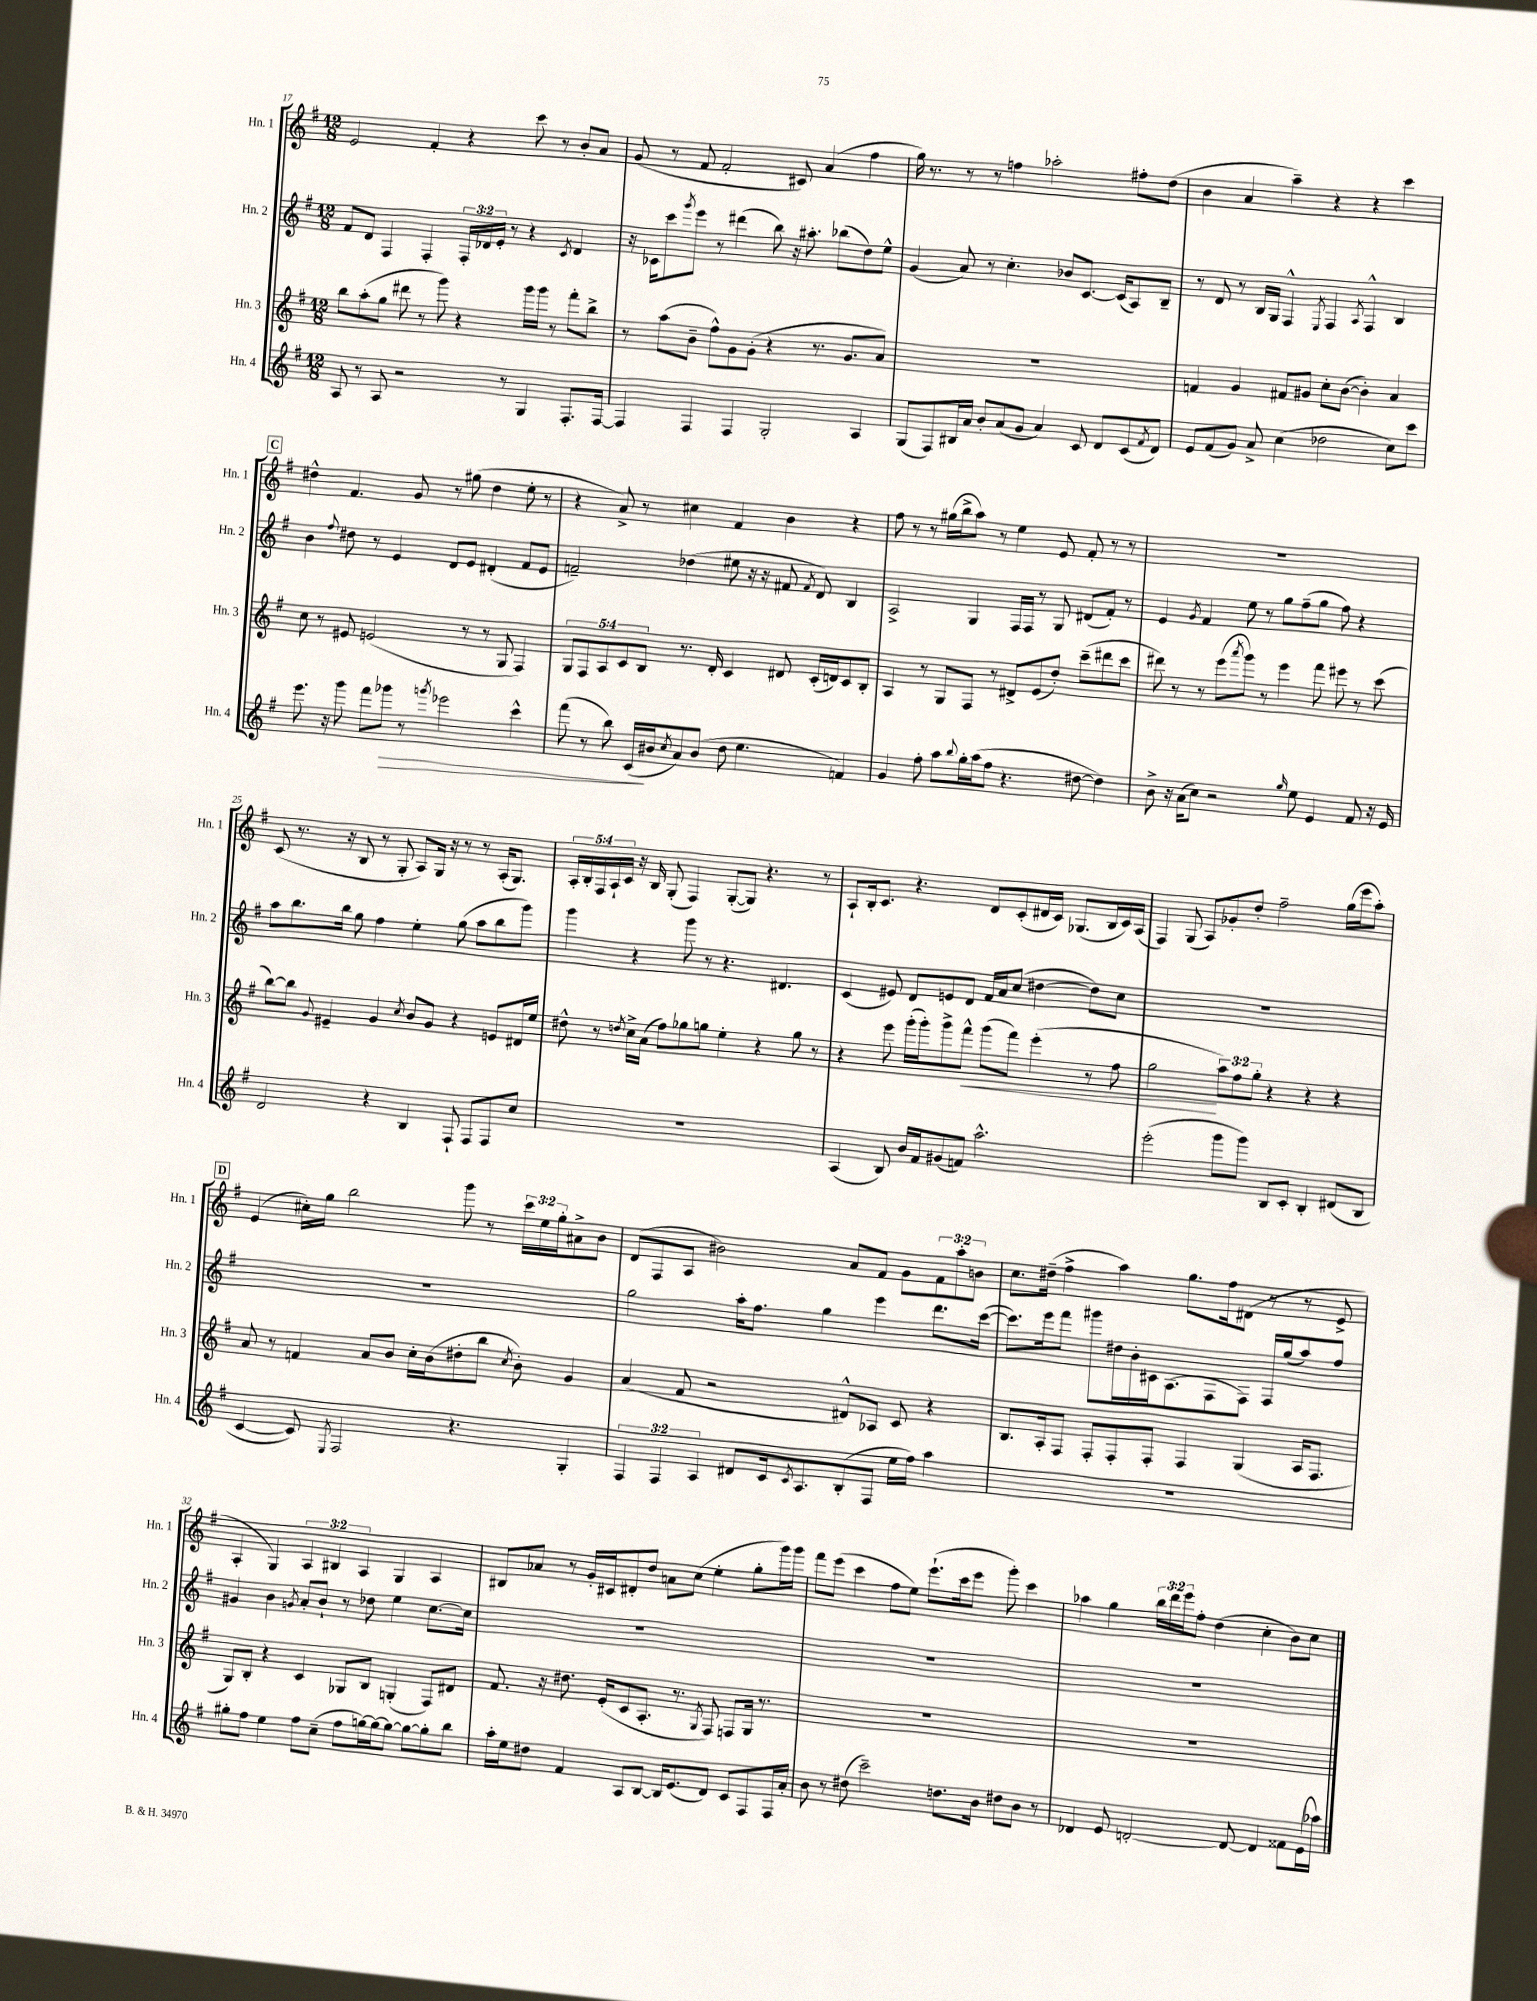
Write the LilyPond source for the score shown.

<<
\new StaffGroup <<
\new Staff = "s0" \with { instrumentName = "Hn. 1" shortInstrumentName = "Hn. 1" } {
    \clef treble \key g \major \numericTimeSignature \time 12/8 \override Staff.TupletNumber.text = #tuplet-number::calc-fraction-text
    e'2 fis'4-. r4 c'''8 r8 b'8-. a'8 |
    g'8( r8 fis'8 fis'2-. cis'8) a'4( fis''4 |
    g''16) r8. r8 r8 f''4 aes''2-. fis''8-. d''8( |
    b'4 a'4 a''4--) r4 r4 c'''4 |
    \mark \markup { \box "C" } dis''4-^ fis'4. g'8 r8 gis''8( dis''4 e''8-. r8 |
    r4 a'8->) r8 cis''4 fis'4 b'4 r4 |
    fis''8 r8 r8 gis''16( b''16-> a''8) r8 e''4 e'8 fis'8-. r8 r8 |
    R1. |
    c'8( r8. r16 b8 r8 g8-. a8) g16 r16 r8 r8 a16-.( g8.) |
    \tuplet 5/4 { a16-. b16-. fis16 a16-! c'16 } r16 b16 g8-.( fis4) g8~-.( g8) r4. r8 |
    a8-! b16-. c'8. r4. d'8 c'8-.( dis'16 c'16) ges8.( b16 c'16) a16( |
    fis4) g8( a8) ges'8-. d''8-. fis''2-- g''16( e'''16 a''8-.) |
    \mark \markup { \box "D" } e'4( cis''16-.) g''16 b''2 g'''8 r8 \tuplet 3/2 { c'''16 e''16 g''16-. } ais'8-> b'8 |
    d'8( fis8 a8 bis'2) a'8 fis'8 g'8 \tuplet 3/2 { fis'8 a''8-. b'8 } |
    c''8. dis''16--( fis''4-> a''4) g''8. fis''16 dis'8( r8 r8 e'8-> |
    a4-. g4) \tuplet 3/2 { a4 bis4 a4 } g4 a4 |
    bis8 aes'8 r8 g'16-. cis'16 dis'8-. d''8 a'8 c''8( e''4-. g''8-. g'''16) g'''16 |
    fis'''8 e'''8( c'''4 fis''8 e''8) e'''8.-!( c'''16 e'''8 g'''8-.) c'''4 |
    aes''4 g''4 \tuplet 3/2 { b''16 d'''16 e'''16 } fis''8-. d''4( c''4-. b'8) c''8 \bar "|." |
}
\new Staff = "s1" \with { instrumentName = "Hn. 2" shortInstrumentName = "Hn. 2" } {
    \clef treble \key g \major \numericTimeSignature \time 12/8 \override Staff.TupletNumber.text = #tuplet-number::calc-fraction-text
    fis'8 d'8 fis4 fis4-. \tuplet 3/2 { fis16-. des'16 e'16-. } r8 r4 \acciaccatura { c'8 } des'4 |
    r16 ces'16 c'''8 \acciaccatura { g'''8 } e'''8 r8 dis'''4( b''8) r16 ais''8.-. bes''8( d''8) e''8-^ |
    g'4( a'8) r8 c''4.-. bes'8 c'8.~ c'16( a8) b8-- |
    r8 d'8 r8 b16 g16 fis4-^ \acciaccatura { e8 } fis4 \acciaccatura { a8 } fis4-^ b4 |
    \mark \markup { \box "C" } b'4 \appoggiatura { fis''8 } dis''8 r8 e'4 d'8 e'8 dis'4-.( fis'8 e'8 |
    f'2--) des''4( eis''8 r16 r16 fis'8 \acciaccatura { fis'8 } d'8) b4 |
    a2-> g4 fis16 fis16 r8 g8 dis'8( fis'8-.) r8 |
    e'4 \acciaccatura { g'8 } fis'4 e''8 r8 g''8 fis''8--( g''8 fis''8) r4 |
    a''8 b''8. b''16 g''8 fis''4 e''4-. g''8( a''8 b''8 g'''8) |
    g'''4 r4 g'''8 r8 r4. dis'4. |
    c'4( eis'8) d'8 e'8 d'8 fis'16 a'16 c''8( dis''4~ dis''8) c''8 |
    R1. |
    \mark \markup { \box "D" } R1. |
    g''2 a''16-. fis''8. g''4 e'''4 d'''8. c'''16~( |
    c'''8.) e'''16 fis'''8 gis'''8 dis''16 b'16-. cis'16 a8.( fis8 fis8) fis16 g''16( a''8) fis''8 |
    gis'4 b'4 \acciaccatura { g'8 } a'8-. b'8-! r8 des''8 e''4 c''8.~ c''16 |
    R1. |
    R1. |
    R1. \bar "|." |
}
\new Staff = "s2" \with { instrumentName = "Hn. 3" shortInstrumentName = "Hn. 3" } {
    \clef treble \key g \major \numericTimeSignature \time 12/8 \override Staff.TupletNumber.text = #tuplet-number::calc-fraction-text
    b''8 a''8-.( g''8 dis'''8 r8 g'''8) r4 g'''16 g'''16 r8 fis'''8-. b''8-> |
    r8 a''8( b'8-- fis''8-^) g'8 g'8-.( r4 r8. g'8. a'8) |
    R1. |
    f'4 g'4 fis'8 gis'8 c''8-. b'8~( b'4-.) a'4 |
    \mark \markup { \box "C" } c''8 r8 eis'8 e'2( r8 r8 g8 fis4) |
    \tuplet 5/4 { g8 fis8 a8 c'8 b8 } r8. d'16-. c'4 dis'8 c'16-.( d'16) c'8 b8-. |
    a4 r8 g8 fis8 r8 dis'8-> e'8( d''8-.) c'''8--( dis'''8 c'''8 |
    dis'''8) r8 r8 e'''8( \acciaccatura { a'''8 } g'''8) r8 e'''4 fis'''8 eis'''8 r8 c'''8( |
    b''8~) b''8 \appoggiatura { g'8 } eis'4-- g'4 \acciaccatura { c''8 } b'8 g'8 r4 e'8 dis'16 e''16 |
    dis''8-^ r8 \acciaccatura { d''8 } c''16-> a'16( fis''8) ges''8 g''8 e''4-. r4 g''8 r8 |
    r4 e'''8 g'''16-.( g'''16-.) g'''8-> fis'''8-^\< g'''8( fis'''8) e'''4-.( r8 fis''8 |
    g''2\! \tuplet 3/2 { a''8) fis''8 g''8-. } r4 r4 r4 |
    \mark \markup { \box "D" } a'8 r8 f'4 a'8 b'8 c''16-. b'16( dis''8-. b''8 \acciaccatura { c''8 } b'8-.) g'4 |
    a'4( fis'8 r2 dis'8-^) aes8 c'8 r4 |
    b8. a16-. fis8 fis8-. fis8-. fis8-. fis4 g4( a16 fis8. |
    g8) b8-. r4 c'4 ges8 b8 g4-.( fis8) dis'8 |
    fis'8. r16 dis''8. e'16-.( c'8 a8.-. r8. \acciaccatura { g8 } fis8) f8 g16 r8. |
    R1. |
    R1. \bar "|." |
}
\new Staff = "s3" \with { instrumentName = "Hn. 4" shortInstrumentName = "Hn. 4" } {
    \clef treble \key g \major \numericTimeSignature \time 12/8 \override Staff.TupletNumber.text = #tuplet-number::calc-fraction-text
    a8 r8 a8 r2 r8 g4 fis8.-. fis16~ |
    fis4 fis4 fis4 g2-. a4 |
    g8( fis8) bis16 a'16 b'8-. a'8( g'8 a'4) c'8 d'8 c'8( \acciaccatura { fis'8 } d'8) |
    e'8 fis'8( g'8) a'8-> c''4( des''2 c''8) c'''8 |
    \mark \markup { \box "C" } e'''8. r16 g'''8 fis'''8 ges'''8\> r8 \acciaccatura { g'''8 } ees'''2 c'''4-^ |
    fis'''8( r8 b''8) c'16\!( bis'16 \acciaccatura { c''8 } a'8) bis'8( d''8 e''4. f'4) |
    g'4 fis''8-. a''8 \appoggiatura { b''8 } g''16-. a''16( fis''8 r4. dis''8~ dis''4) |
    b'8-> r16 a'16( c''8) r2 \grace { g''16 } e''8 e'4 fis'8 r16 e'16 |
    d'2 r4 b4 fis8-! fis8 fis8 c''8 |
    R1. |
    a4( b8) b'16 fis'16 gis'8( f'8) a''2.-^ |
    e'''2-.( g'''8 g'''8) b8 c'8-. b4-. dis'8( b8 |
    \mark \markup { \box "D" } c'4~ c'8) \acciaccatura { e8 } fis2 r4. g4-. |
    \tuplet 3/2 { fis4 fis4 a4 } dis'8 c'16 \acciaccatura { c'8 } a8. b8-.( fis8 e''16 fis''16) a''4 |
    R1. |
    gis''8-. fis''8 e''4 fis''8 c''8--( fis''8 g''16~) g''16~ g''8~ g''8~ g''8-. b''8 |
    a''16-. e''16 dis''8 fis'4 a8 b8~ b16 e'8.( d'8) c'8 fis8 fis16 a'16-. |
    b'8 r8 dis''8( c'''2--) d''8. b'16 dis''8 b'8 r8 |
    des'4 e'8 d'2~-. d'8~ d'4 fisis'8 e'16( aes''16) \bar "|." |
}
>>
>>
\layout { \context { \Score currentBarNumber = #17 } }
